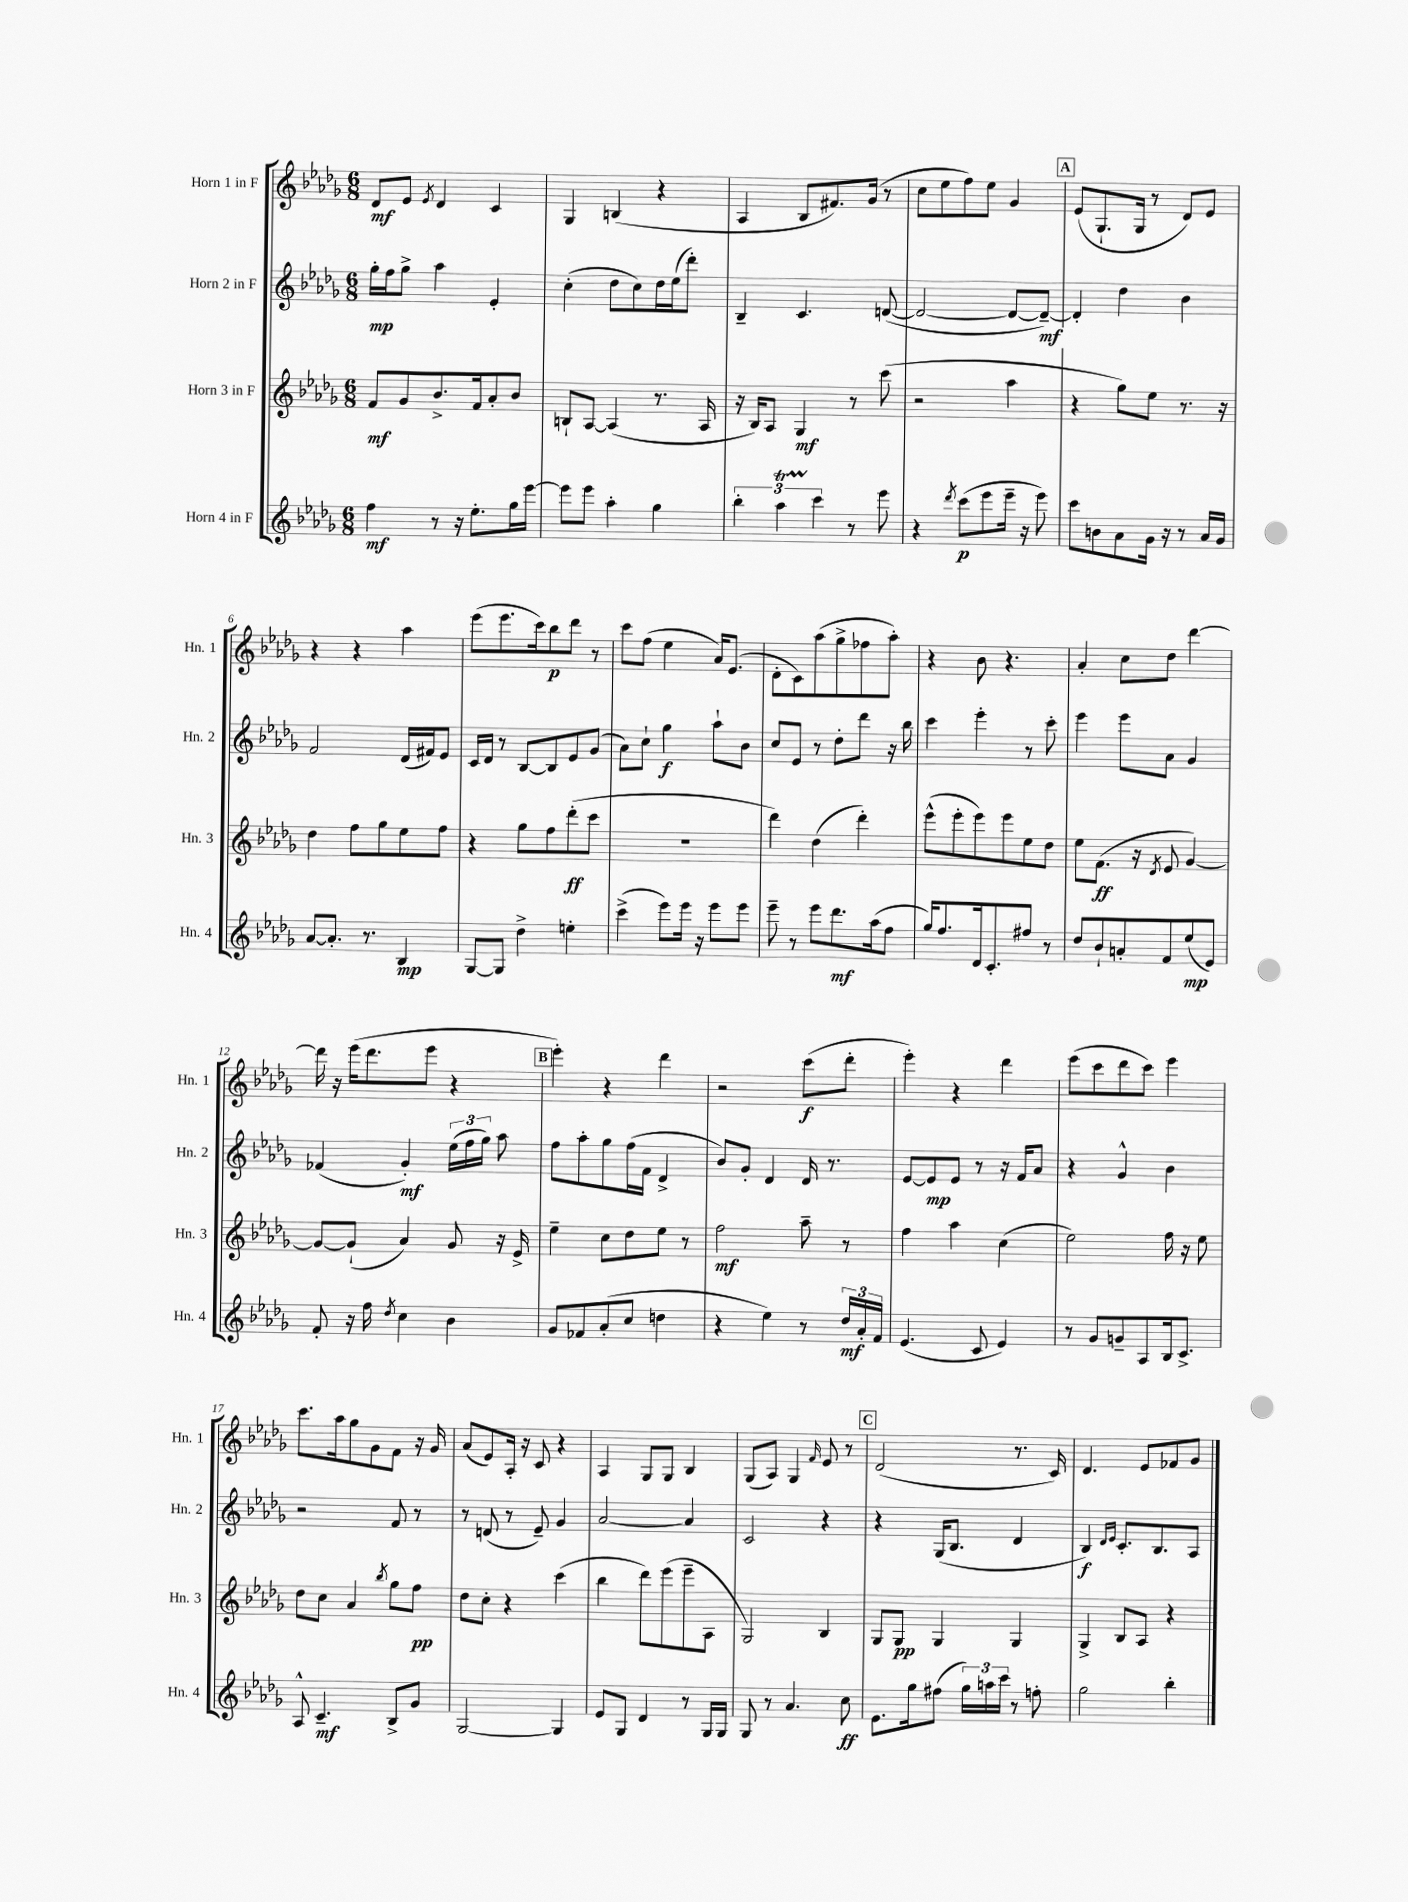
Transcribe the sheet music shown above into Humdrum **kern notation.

**kern	**dynam	**kern	**dynam	**kern	**dynam	**kern	**dynam
*part4	*part4	*part3	*part3	*part2	*part2	*part1	*part1
*staff4	*staff4	*staff3	*staff3	*staff2	*staff2	*staff1	*staff1
*I"Horn 4 in F	*	*I"Horn 3 in F	*	*I"Horn 2 in F	*	*I"Horn 1 in F	*
*I'Hn. 4	*	*I'Hn. 3	*	*I'Hn. 2	*	*I'Hn. 1	*
*clefG2	*	*clefG2	*	*clefG2	*	*clefG2	*
*k[b-e-a-d-g-]	*	*k[b-e-a-d-g-]	*	*k[b-e-a-d-g-]	*	*k[b-e-a-d-g-]	*
*M6/8	*	*M6/8	*	*M6/8	*	*M6/8	*
=1	=1	=1	=1	=1	=1	=1	=1
4ff\	mf	8f/L	mf	16gg-'\LL	mp	8d-/L	mf
.	.	.	.	16ff\J	.	.	.
.	.	8g-/	.	8gg-^\J	.	8e-/J	.
.	.	.	.	.	.	8qe-/	.
8r	.	8.b-^/	.	4aa-\	.	4d-/	.
16r	.	.	.	.	.	.	.
8.ee-'\L	.	16f/k	.	.	.	.	.
.	.	8a-'/	.	4e-'/	.	4c/	.
16gg-\L	.	8b-/J	.	.	.	.	.
[16eee-\JJ	.	.	.	.	.	.	.
=2	=2	=2	=2	=2	=2	=2	=2
8eee-\L]	.	8Bn`/L	.	(4cc'\	.	4G-/	.
8eee-\J	.	[8A-/J	.	.	.	.	.
4aa-'\	.	(4A-/]	.	8dd-\L	.	(4Bn/	.
.	.	.	.	8cc\)	.	.	.
4gg-\	.	8.r	.	16dd-\L	.	4r	.
.	.	.	.	(16ee-\J	.	.	.
.	.	.	.	8ddd-'\J)	.	.	.
.	.	16A-/	.	.	.	.	.
=3	=3	=3	=3	=3	=3	=3	=3
6bb-'\	.	16r	.	4B-~/	.	4A-/	.
.	.	16B-/KL)	.	.	.	.	.
.	.	8A-/J	.	.	.	.	.
6aa-T\	.	.	.	.	.	.	.
.	.	4G-/	mf	4.c/	.	8B-/L	.
6ccc\	.	.	.	.	.	.	.
.	.	.	.	.	.	8.f#X/)	.
8r	.	8r	.	.	.	.	.
.	.	.	.	.	.	(16g-/Jk	.
8eee-\	.	(8ccc\	.	([8dn/	.	8r	.
=4	=4	=4	=4	=4	=4	=4	=4
4r	.	2r	.	2d/_	.	8cc\L	.
.	.	.	.	.	.	8ee-\	.
8qddd-/	.	.	.	.	.	.	.
(8ccc\L	p	.	.	.	.	8ff\)	.
8eee-\	.	.	.	.	.	8ee-\J	.
16eee-~\Jk	.	4aa-\	.	8d/L_	.	4g-/	.
16r	.	.	.	.	.	.	.
8eee-\)	.	.	.	8d~/J_)	mf	.	.
!!LO:REH:place=s1:t=A
=5	=5	=5	=5	=5	=5	=5	=5
8ccc\L	.	4r	.	4d'/]	.	(8e-/L	.
8bn\	.	.	.	.	.	8.G-`/	.
8a-\	.	8gg-\L)	.	4dd-\	.	.	.
.	.	.	.	.	.	16G-/Jk	.
16g-\Jk	.	8ee-\J	.	.	.	8r	.
16r	.	.	.	.	.	.	.
8r	.	8.r	.	4b-\	.	8d-/L)	.
16a-/LL	.	.	.	.	.	8e-/J	.
16g-/JJ	.	16r	.	.	.	.	.
!!LO:LB:g=z
=6	=6	=6	=6	=6	=6	=6	=6
[8a-/L	.	4dd-\	.	2f/	.	4r	.
8.a-'/J]	.	.	.	.	.	.	.
.	.	8ff\L	.	.	.	4r	.
8.r	.	.	.	.	.	.	.
.	.	8gg-\	.	.	.	.	.
4B-/	mp	8ee-\	.	(16d-/LL	.	4aa-\	.
.	.	.	.	16f#X/J)	.	.	.
.	.	8ff\J	.	8e-/J	.	.	.
=7	=7	=7	=7	=7	=7	=7	=7
[8G-/L	.	4r	.	16c/LL	.	(8eee-\L	.
.	.	.	.	16d-/JJ	.	.	.
8G-/J]	.	.	.	8r	.	8.eee-\	.
4dd-^\	.	8gg-\L	.	[8B-/L	.	.	.
.	.	.	.	.	.	16ccc\k)	.
.	.	8ff\	.	8B-/]	.	8bb-\	p
4een'\	.	(8ddd-'\	ff	8e-/	.	8ddd-\J	.
.	.	8ccc\J	.	(8g-/J	.	8r	.
=8	=8	=8	=8	=8	=8	=8	=8
(4ccc^\	.	2.r	.	8a-\L)	.	8ccc\L	.
.	.	.	.	8cc`\J	.	(8ff\J	.
8eee-\L)	.	.	.	4gg-\	f	4ee-\	.
16eee-\Jk	.	.	.	.	.	.	.
16r	.	.	.	.	.	.	.
8eee-\L	.	.	.	8aa-`\L	.	16a-/KL)	.
.	.	.	.	.	.	(8.e-/J	.
8eee-\J	.	.	.	8b-\J	.	.	.
=9	=9	=9	=9	=9	=9	=9	=9
8eee-~\	.	4ddd-\)	.	8cc/L	.	8d-'\L	.
8r	.	.	.	8e-/J	.	8c\)	.
8eee-\L	.	(4dd-\	.	8r	.	(8aa-\	.
8.ddd-\	mf	.	.	8dd-'\L	.	8gg-^\	.
.	.	4ddd-'\)	.	8ddd-\J	.	8ff-X\	.
(16aa-\k	.	.	.	.	.	.	.
8ff\J	.	.	.	16r	.	8aa-'\J)	.
.	.	.	.	16bb-\	.	.	.
=10	=10	=10	=10	=10	=10	=10	=10
16gg-/KL)	.	(8eee-^^\L	.	4ccc\	.	4r	.
8.ff/	.	.	.	.	.	.	.
.	.	8eee-'\	.	.	.	.	.
16d-/k	.	8eee-\)	.	4eee-'\	.	8b-\	.
8.c'/	.	.	.	.	.	.	.
.	.	8eee-\	.	.	.	4.r	.
8ff#X/J	.	8ee-\	.	8r	.	.	.
8r	.	8dd-\J	.	8ccc'\	.	.	.
=11	=11	=11	=11	=11	=11	=11	=11
8dd-/L	.	8ee-\L	.	4eee-\	.	4a-'/	.
8b-`/	.	(8.f\J	ff	.	.	.	.
8an'/	.	.	.	8eee-\L	.	8cc\L	.
.	.	16r	.	.	.	.	.
.	.	8qd-/	.	.	.	.	.
8f/	.	8e-/	.	8a-\J	.	8dd-\J	.
(8ee-/	mp	[4g-/)	.	4g-/	.	[4ddd-\	.
8e-/J)	.	.	.	.	.	.	.
!!LO:LB:g=z
=12	=12	=12	=12	=12	=12	=12	=12
8f'/	.	8g-/L_	.	(4f-X/	.	16ddd-\]	.
.	.	.	.	.	.	16r	.
16r	.	(8g-`/J]	.	.	.	(16eee-\KL	.
16ff\	.	.	.	.	.	8.ddd-\	.
8qdd-/	.	.	.	.	.	.	.
4cc\	.	4a-/)	.	4g-'/)	mf	.	.
.	.	.	.	.	.	8eee-\J	.
4b-\	.	8g-/	.	(24ee-\LL	.	4r	.
.	.	.	.	24ff\	.	.	.
.	.	.	.	24gg-\JJ)	.	.	.
.	.	16r	.	8aa-\	.	.	.
.	.	16e-^/	.	.	.	.	.
!!LO:REH:place=s1:t=B
=13	=13	=13	=13	=13	=13	=13	=13
8g-/L	.	4ee-~\	.	8ff\L	.	4eee-'\)	.
8f-X/	.	.	.	8aa-'\	.	.	.
(8a-'/	.	8cc\L	.	8gg-\	.	4r	.
8cc/J	.	8dd-\	.	(16ff\L	.	.	.
.	.	.	.	16f\JJ	.	.	.
4ddn\	.	8ee-\J	.	4d-^/	.	4ddd-\	.
.	.	8r	.	.	.	.	.
=14	=14	=14	=14	=14	=14	=14	=14
4r	.	2ff\	mf	8b-/L)	.	2r	.
.	.	.	.	8g-'/J	.	.	.
4ee-\)	.	.	.	4d-/	.	.	.
8r	.	8aa-~\	.	16d-/	.	(8ccc\L	f
.	.	.	.	8.r	.	.	.
24dd-/LL	mf	8r	.	.	.	8ddd-'\J	.
24a-'/	.	.	.	.	.	.	.
24f/JJ	.	.	.	.	.	.	.
=15	=15	=15	=15	=15	=15	=15	=15
(4.e-/	.	4ff\	.	[8e-/L	.	4eee-'\)	.
.	.	.	.	8e-/]	mp	.	.
.	.	4aa-\	.	8e-/J	.	4r	.
8c/	.	.	.	8r	.	.	.
4e-/)	.	(4cc\	.	16r	.	4ddd-\	.
.	.	.	.	16f/KL	.	.	.
.	.	.	.	8a-/J	.	.	.
=16	=16	=16	=16	=16	=16	=16	=16
8r	.	2ee-\)	.	4r	.	(8eee-\L	.
8g-/L	.	.	.	.	.	8ccc\	.
8gn~/	.	.	.	4g-^^/	.	8ddd-\	.
8A-/	.	.	.	.	.	8ccc\J)	.
16B-/k	.	16ff\	.	4b-\	.	4eee-\	.
8.c^/J	.	16r	.	.	.	.	.
.	.	8ee-\	.	.	.	.	.
!!LO:LB:g=z
=17	=17	=17	=17	=17	=17	=17	=17
8A-^^/	.	8dd-\L	.	2r	.	8.ccc\L	.
4.c~/	mf	8cc\J	.	.	.	.	.
.	.	.	.	.	.	16aa-\k	.
.	.	4a-/	.	.	.	8gg-\	.
.	.	.	.	.	.	8g-\	.
.	.	8qbb-/	.	.	.	.	.
8B-^/L	.	8gg-\L	.	8f/	.	8f\J	.
8g-/J	.	8ff\J	pp	8r	.	16r	.
.	.	.	.	.	.	16g-/	.
=18	=18	=18	=18	=18	=18	=18	=18
[2G-/	.	8dd-\L	.	8r	.	(8a-/L	.
.	.	8cc'\J	.	(8dn/	.	8e-/)	.
.	.	4r	.	8r	.	16A-'/Jk	.
.	.	.	.	.	.	16r	.
.	.	.	.	8e-~/)	.	8c/	.
4G-/]	.	(4ccc\	.	4g-/	.	4r	.
=19	=19	=19	=19	=19	=19	=19	=19
8e-/L	.	4bb-\	.	[2a-/	.	4A-/	.
8G-/J	.	.	.	.	.	.	.
4d-/	.	8ddd-\L)	.	.	.	8G-/L	.
.	.	(8eee-\	.	.	.	8G-/J	.
8r	.	8eee-~\	.	4a-/]	.	4B-/	.
16G-/LL	.	8A-\J	.	.	.	.	.
16G-/JJ	.	.	.	.	.	.	.
=20	=20	=20	=20	=20	=20	=20	=20
8G-/	.	2G-/)	.	2c/	.	(8G-/L	.
8r	.	.	.	.	.	8A-/J)	.
4.a-/	.	.	.	.	.	4G-/	.
.	.	.	.	.	.	16qqf/	.
.	.	4B-/	.	4r	.	8e-/	.
8cc\	ff	.	.	.	.	8r	.
!!LO:REH:place=s1:t=C
=21	=21	=21	=21	=21	=21	=21	=21
8.e-\L	.	8G-/L	.	4r	.	(2d-/	.
.	.	8G-/J	pp	.	.	.	.
16gg-\k	.	.	.	.	.	.	.
(8ff#X\J	.	4G-/	.	(16G-/KL	.	.	.
.	.	.	.	8.B-/J	.	.	.
24gg-\LL)	.	.	.	.	.	.	.
24aan\	.	.	.	.	.	.	.
24ccc\JJ	.	.	.	.	.	.	.
8r	.	4G-/	.	4d-/	.	8.r	.
8ffn'\	.	.	.	.	.	.	.
.	.	.	.	.	.	16c/)	.
=22	=22	=22	=22	=22	=22	=22	=22
2gg-\	.	4G-^/	.	4B-/)	f	4.d-/	.
.	.	.	.	16qqd-/LL	.	.	.
.	.	.	.	16qqe-/JJ	.	.	.
.	.	8B-/L	.	8.c'/L	.	.	.
.	.	8A-/J	.	.	.	8e-/L	.
.	.	.	.	8.B-/	.	.	.
4bb-'\	.	4r	.	.	.	8f-X/	.
.	.	.	.	8A-/J	.	8g-/J	.
==	==	==	==	==	==	==	==
*-	*-	*-	*-	*-	*-	*-	*-
